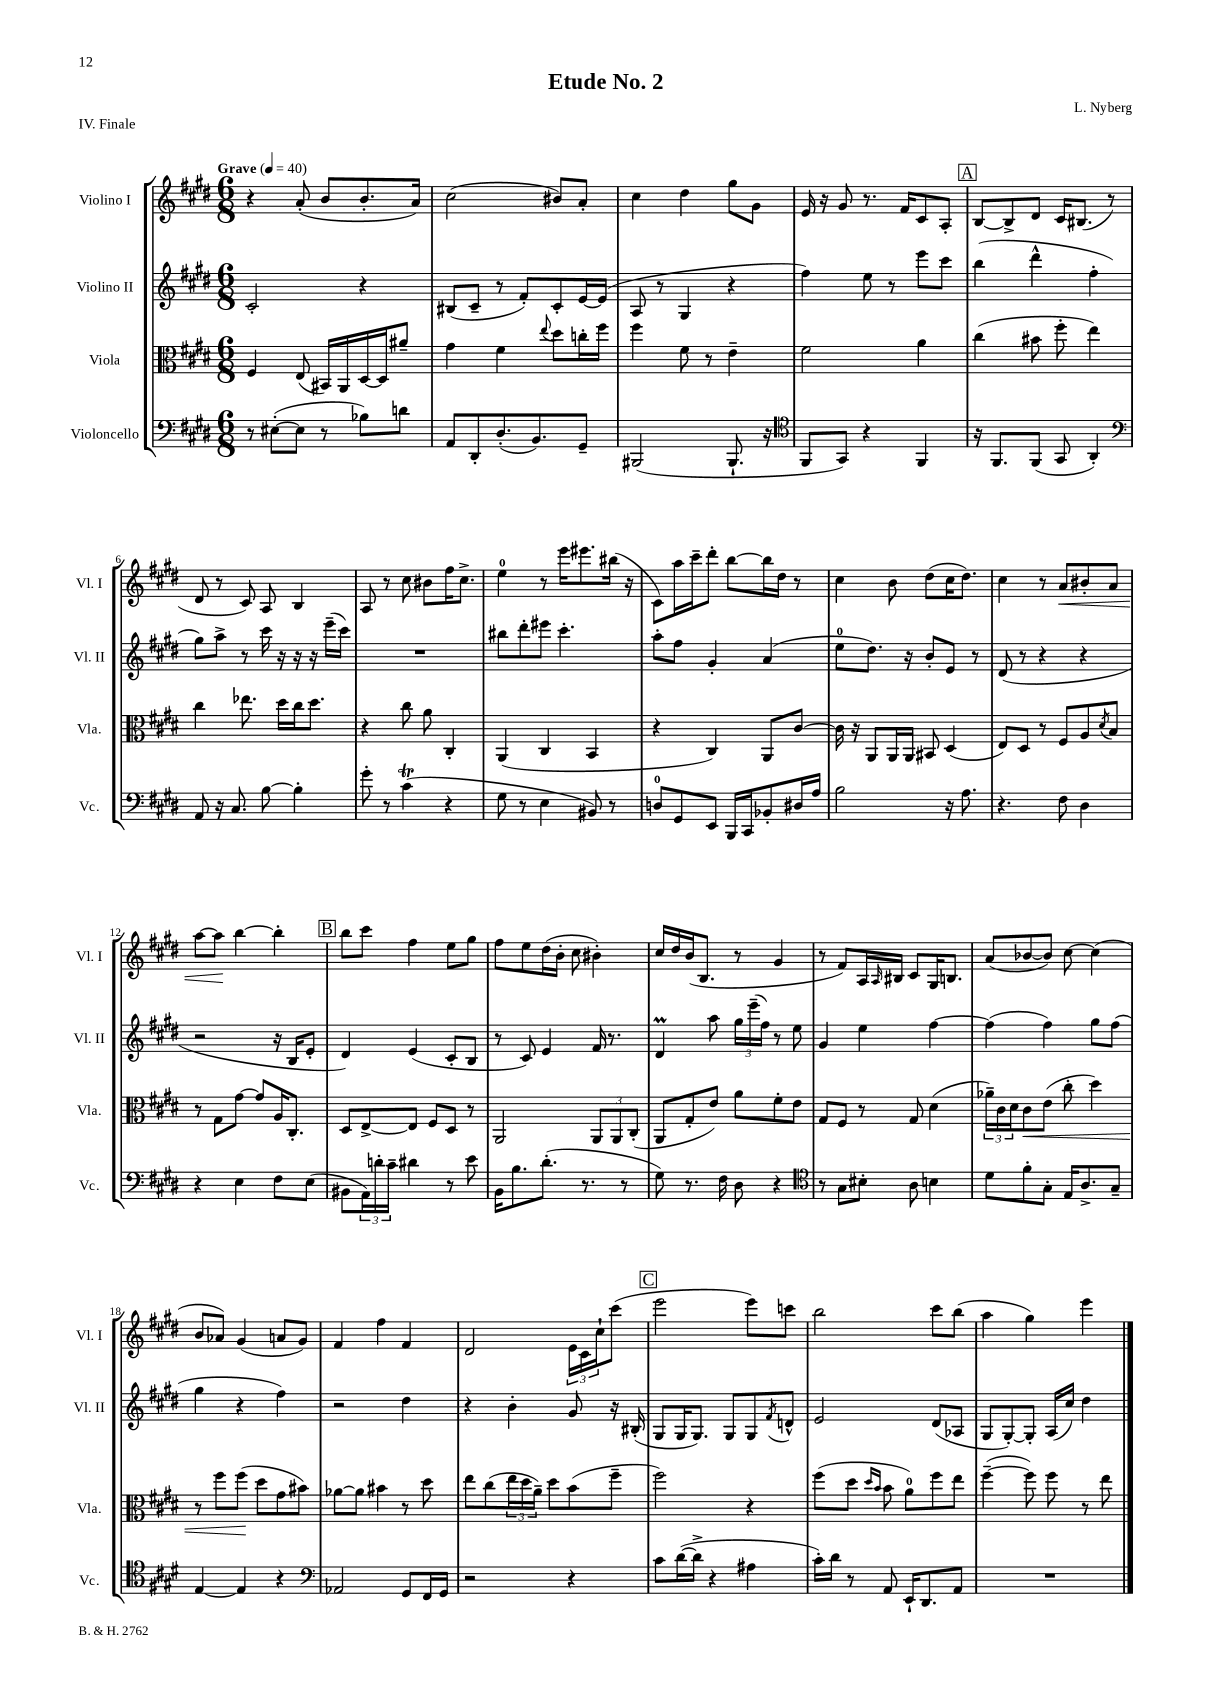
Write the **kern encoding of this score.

**kern	**kern	**dynam	**kern	**kern	**dynam
*part4	*part3	*part3	*part2	*part1	*part1
*staff4	*staff3	*staff3	*staff2	*staff1	*staff1
*I"Violoncello	*I"Viola	*	*I"Violino II	*I"Violino I	*
*I'Vc.	*I'Vla.	*	*I'Vl. II	*I'Vl. I	*
*clefF4	*clefC3	*	*clefG2	*clefG2	*
*k[f#c#g#d#]	*k[f#c#g#d#]	*	*k[f#c#g#d#]	*k[f#c#g#d#]	*
*M6/8	*M6/8	*	*M6/8	*M6/8	*
*MM40	*MM40	*	*MM40	*MM40	*
=1	=1	=1	=1	=1	=1
!	!	!	!	!LO:TX:a:B:t=Grave	!
8r	4F#/	.	2c#'/	4r	.
([8E#X'\L	.	.	.	.	.
8E#\J]	(8E/	.	.	(8a'/	.
8r	16BB#X/LL)	.	.	8b/L	.
.	16AA/	.	.	.	.
8B-X\L)	[16D#/	.	4r	8.b'/	.
.	16D#/J]	.	.	.	.
8dn\J	8a#X~/J	.	.	.	.
.	.	.	.	16a/Jk)	.
=2	=2	=2	=2	=2	=2
8AA/L	4g#\	.	(8B#X/L	(2cc#\	.
8DD#'/	.	.	8c#~/J	.	.
(8.D#'/	4f#\	.	8r	.	.
.	.	.	8f#'/L)	.	.
8.BB/)	.	.	.	.	.
.	8qqee/	.	.	.	.
.	8dd#\L	.	8c#'/	8b#X/L)	.
8GG#~/J	16ccn'\L	.	[16e/L	8a'/J	.
.	16ff#\JJ	.	(16e/JJ]	.	.
=3	=3	=3	=3	=3	=3
(2BBB#X/	4ff#\	.	8A/	4cc#\	.
.	.	.	8r	.	.
.	8f#\	.	4G#/	4dd#\	.
.	8r	.	.	.	.
8.BBB#`/	4e~\	.	4r	8gg#\L	.
.	.	.	.	8g#\J	.
16r	.	.	.	.	.
=4	=4	=4	=4	=4	=4
*clefC4	*	*	*	*	*
8FF#/L	2f#\	.	4ff#\)	16e/	.
.	.	.	.	16r	.
8GG#/J)	.	.	.	8g#/	.
4r	.	.	8ee\	8.r	.
.	.	.	8r	.	.
.	.	.	.	16f#/KL	.
4FF#/	4a\	.	8eee\L	8c#/	.
.	.	.	8ccc#\J	8A'/J	.
!!LO:REH:place=s1:t=A
=5	=5	=5	=5	=5	=5
16r	(4cc#\	.	(4bb\	[8B/L	.
8.FF#/L	.	.	.	.	.
.	.	.	.	8B^/]	.
(8FF#/J	8b#X\	.	4ddd#^^\	8d#/J	.
8GG#/	8ff#'\	.	.	16c#/KL	.
.	.	.	.	(8.B#X/J	.
4AA'/)	4ee\)	.	4ff#'\	.	.
.	.	.	.	8r	.
!!LO:LB:g=z
=6	=6	=6	=6	=6	=6
*clefF4	*	*	*	*	*
8AA/	4cc#\	.	8gg#\L)	8d#/	.
16r	.	.	8aa^\J	8r	.
8.C#/	.	.	.	.	.
.	8.ee-X\	.	8r	8c#/)	.
[8B\	.	.	16ccc#\	8A/	.
.	16dd#\LL	.	16r	.	.
4B'\]	16cc#\J	.	16r	4B/	.
.	8.dd#\J	.	16r	.	.
.	.	.	(16eee~\LL	.	.
.	.	.	16ccc#\JJ)	.	.
=7	=7	=7	=7	=7	=7
8g#'\	4r	.	2.r	8A/	.
8r	.	.	.	8r	.
(4c#T\	8cc#\	.	.	8cc#\	.
.	8a\	.	.	8b#X\L	.
4r	4C#'/	.	.	16ff#\K	.
.	.	.	.	8.cc#^\J	.
=8	=8	=8	=8	=8	=8
8G#\	(4AA/	.	8bb#X\L	4ee\	.
8r	.	.	8ddd#'\	.	.
4E\	4C#/	.	8eee#X\J	8r	.
.	.	.	4.ccc#'\	16eee\KL	.
.	.	.	.	8.eee#X\	.
8BB#X/)	4BB/	.	.	.	.
8r	.	.	.	(16bb#X\Jk	.
.	.	.	.	16r	.
=9	=9	=9	=9	=9	=9
8Dn/L	4r	.	8aa'\L	8c#\L)	.
8GG#/	.	.	8ff#\J	16aa\L	.
.	.	.	.	16ccc#~\J	.
8EE/J	4C#/)	.	4g#'/	8ddd#'\J	.
16BBB/LL	.	.	.	[8bb\L	.
16CC#/J	.	.	.	.	.
8BB-X'/	8AA/L	.	(4a/	16bb\L]	.
.	.	.	.	16dd#\JJ	.
16D#X/L	[8c#/J	.	.	8r	.
16A/JJ	.	.	.	.	.
=10	=10	=10	=10	=10	=10
2B\	16c#\]	.	8ee\L	4cc#\	.
.	16r	.	.	.	.
.	8AA/L	.	8.dd#\J)	.	.
.	16AA/L	.	.	8b\	.
.	16AA/JJ	.	16r	.	.
.	8BB#X/	.	8b'/L	(8dd#\L	.
16r	(4D#/	.	8e/J	16cc#\K	.
8.A\	.	.	.	8.dd#\J)	.
.	.	.	8r	.	.
=11	=11	=11	=11	=11	=11
4.r	8E/L)	.	(8d#/	4cc#\	.
.	8D#/J	.	8r	.	.
.	8r	.	4r	8r	.
!	!	!	!	!	!LO:HP:b
8F#\	8F#/L	.	.	8a/L	<
4D#\	8A/	.	4r	8b#X'/	.
.	8qd#/	.	.	.	.
.	8B/J	.	.	8a/J	.
!!LO:LB:g=z
=12	=12	=12	=12	=12	=12
4r	8r	.	2r	[8aa\L	.
.	8G#\L	.	.	8aa\J]	.
4E\	[8g#\J	.	.	[4bb\	[
.	8g#/L]	.	.	.	.
8F#\L	16A/K	.	16r	4bb'\]	.
.	8.C#'/J	.	16B/KL	.	.
(8E\J	.	.	8e'/J	.	.
!!LO:REH:place=s1:t=B
=13	=13	=13	=13	=13	=13
8BB#X\L	8D#/L	.	4d#/)	8bb\L	.
24AA\L)	[8E^/	.	.	8ccc#\J	.
24dn'\	.	.	.	.	.
24c#~\JJ	.	.	.	.	.
4d#X\	8E/J]	.	(4e/	4ff#\	.
.	8F#/L	.	.	.	.
8r	8D#/J	.	8c#'/L	8ee\L	.
8e\	8r	.	8B/J	8gg#\J	.
=14	=14	=14	=14	=14	=14
16BB\KL	2AA/	.	8r	8ff#\L	.
8.B\	.	.	.	.	.
.	.	.	8c#/)	8ee\	.
(8.d#'\J	.	.	4e/	(16dd#\L	.
.	.	.	.	16b'\JJ	.
.	.	.	.	8cc#\	.
8.r	.	.	.	.	.
.	12AA/L	.	16f#/	4b#X'\)	.
.	.	.	8.r	.	.
.	12AA/	.	.	.	.
8r	.	.	.	.	.
.	(12C#'/J	.	.	.	.
=15	=15	=15	=15	=15	=15
8G#\)	8AA/L	.	4d#m/	16cc#/LL	.
.	.	.	.	16dd#/	.
8.r	8G#'/	.	.	(16b/J	.
.	.	.	.	8.B/J	.
.	8e/J)	.	8aa\	.	.
16F#\	.	.	.	.	.
8D#\	8a\L	.	24gg#\LL	8r	.
.	.	.	(24eee~\	.	.
.	.	.	24ff#\JJ)	.	.
4r	8f#'\	.	8r	4g#/	.
.	8e\J	.	8ee\	.	.
=16	=16	=16	=16	=16	=16
*clefC4	*	*	*	*	*
8r	8G#/L	.	4g#/	8r	.
8G#\L	8F#/J	.	.	8f#/L)	.
8B#X'\J	8r	.	4ee\	16A/L	.
.	.	.	.	16qqA/	.
.	.	.	.	16B#X/JJ	.
8A\	8G#/	.	.	8c#/L	.
4Bn\	(4d#\	.	[4ff#\	16G#/K	.
.	.	.	.	8.Bn/J	.
=17	=17	=17	=17	=17	=17
8d#\L	24a-X~\LL)	.	(4ff#\]	(8a/L	.
.	24c#\	.	.	.	.
.	24d#\J	.	.	.	.
!	!	!LO:HP:b	!	!	!
8f#'\	8c#\	<	.	[8b-X/	.
8G#'\J	(8e\J	.	4ff#\)	8b-/J])	.
16E/KL	8cc#'\	.	.	[8cc#\	.
8.A^/	.	.	.	.	.
.	4dd#\)	.	8gg#\L	(4cc#\]	.
8G#~/J	.	.	(8ff#\J	.	.
!!LO:LB:g=z
=18	=18	=18	=18	=18	=18
[4E/	8r	.	4gg#\	8b/L	.
.	8ff#\L	.	.	8a-X/J)	.
4E/]	(8ff#\J	.	4r	(4g#/	.
.	8dd#\L	[	.	.	.
4r	8g#\	.	4ff#\)	8an/L	.
.	8b#X\J)	.	.	8g#/J)	.
=19	=19	=19	=19	=19	=19
*clefF4	*	*	*	*	*
2AA-X/	[8a-X\L	.	2r	4f#/	.
.	8a-\J]	.	.	.	.
.	4b#X\	.	.	4ff#\	.
8GG#/L	8r	.	4dd#\	4f#/	.
16FF#/L	8dd#\	.	.	.	.
16GG#/JJ	.	.	.	.	.
=20	=20	=20	=20	=20	=20
2r	8ee\L	.	4r	2d#/	.
.	(8cc#\	.	.	.	.
.	24ee\L	.	4b'\	.	.
.	24dd#\	.	.	.	.
.	24a~\JJ)	.	.	.	.
.	8dd#\L	.	.	.	.
4r	(8b\	.	8g#/	24e\LL	.
.	.	.	.	24c#\	.
.	.	.	.	24cc#`\J	.
.	8ff#~\J	.	16r	(8ccc#\J	.
.	.	.	(16B#X'/	.	.
!!LO:REH:place=s1:t=C
=21	=21	=21	=21	=21	=21
8c#\L	2ff#\)	.	8G#/L	2eee\	.
([16d#\L	.	.	16G#/K	.	.
16d#^\JJ]	.	.	8.G#/J)	.	.
4r	.	.	.	.	.
.	.	.	8G#/L	.	.
4A#X\	4r	.	8G#/	8eee\L)	.
.	.	.	8qf#/	.	.
.	.	.	8dn^^/J	8cccn\J	.
=22	=22	=22	=22	=22	=22
16c#'\LL)	(8ff#\L	.	2e/	2bb\	.
16d#\JJ	.	.	.	.	.
8r	8dd#\J	.	.	.	.
.	16qqdd#/LL	.	.	.	.
.	16qqb/JJ	.	.	.	.
8AA/	8b\	.	.	.	.
16EE`/KL	8a\L)	.	.	.	.
8.DD#/	.	.	.	.	.
.	8ff#\	.	(8d#/L	8ccc#\L	.
8AA/J	8ee\J	.	8A-X/J	(8bb\J	.
=23	=23	=23	=23	=23	=23
2.r	([4ff#~\	.	8G#/L	4aa\	.
.	.	.	[8G#'/)	.	.
.	8ff#\])	.	8G#'/J]	4gg#\)	.
.	8ff#\	.	(16A/LL	.	.
.	.	.	16cc#/JJ)	.	.
.	8r	.	4dd#\	4eee\	.
.	8ee\	.	.	.	.
==	==	==	==	==	==
*-	*-	*-	*-	*-	*-
